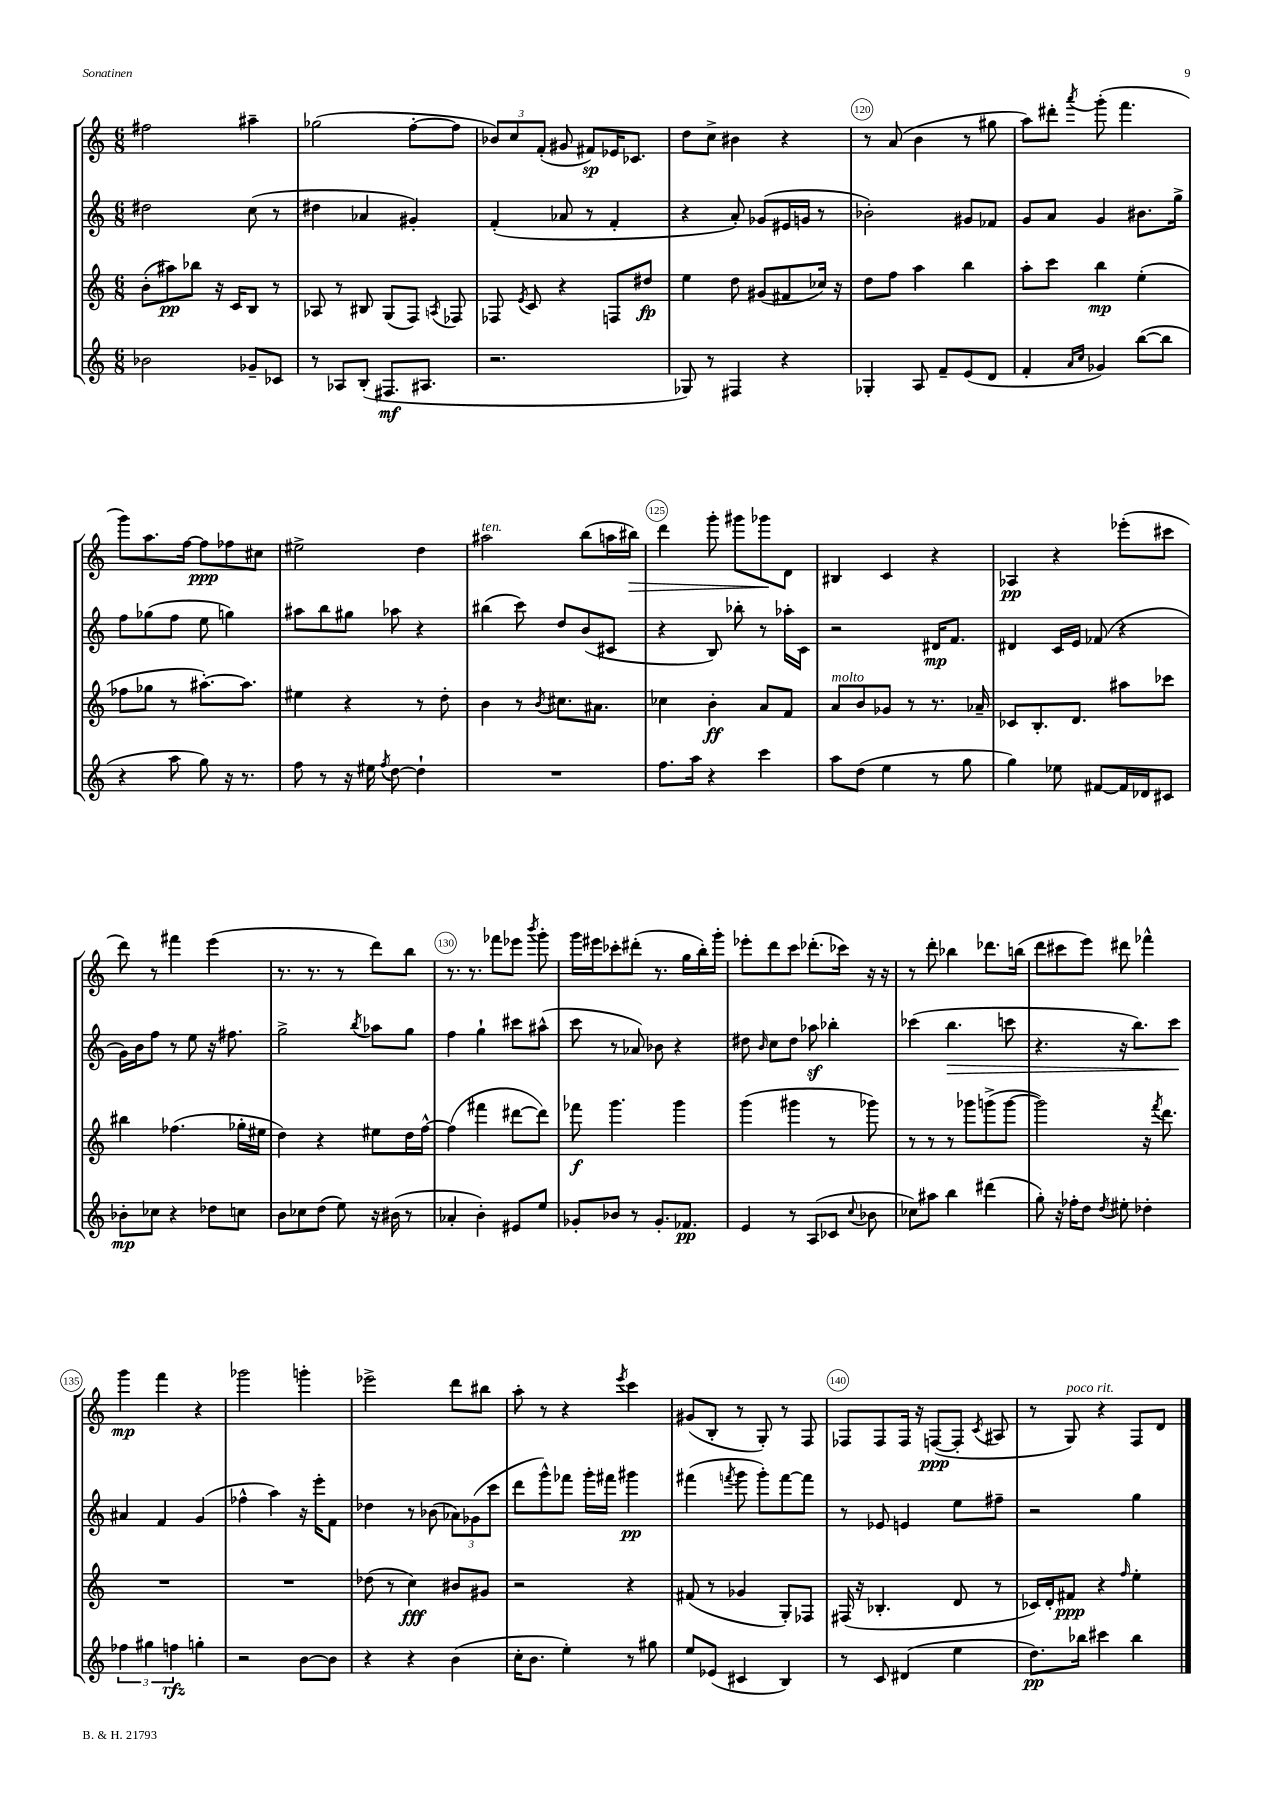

**kern	**dynam	**kern	**dynam	**kern	**dynam	**kern	**dynam
*part4	*part4	*part3	*part3	*part2	*part2	*part1	*part1
*staff4	*staff4	*staff3	*staff3	*staff2	*staff2	*staff1	*staff1
*clefG2	*	*clefG2	*	*clefG2	*	*clefG2	*
*k[]	*	*k[]	*	*k[]	*	*k[]	*
*M6/8	*	*M6/8	*	*M6/8	*	*M6/8	*
=116	=116	=116	=116	=116	=116	=116	=116
2b-X\	.	(8b'\L	.	2dd#X\	.	2ff#X\	.
.	.	8aa#X\)	pp	.	.	.	.
.	.	8bb-X\J	.	.	.	.	.
.	.	16r	.	.	.	.	.
.	.	16c/KL	.	.	.	.	.
8g-X~/L	.	8B/J	.	(8cc\	.	4aa#X~\	.
8c-X/J	.	8r	.	8r	.	.	.
=117	=117	=117	=117	=117	=117	=117	=117
8r	.	8A-X/	.	4dd#X\	.	(2gg-X\	.
8A-X/L	.	8r	.	.	.	.	.
(8B'/J	.	8B#X/	.	4a-X/	.	.	.
8.F#X/L	mf	(8G/L	.	.	.	.	.
.	.	8F/J)	.	4g#X'/)	.	[8ff'\L	.
8.A#X/J	.	.	.	.	.	.	.
.	.	8qAn/	.	.	.	.	.
.	.	8F-X/	.	.	.	8ff\J]	.
=118	=118	=118	=118	=118	=118	=118	=118
2.r	.	8F-X/	.	(4f'/	.	12b-X/L)	.
.	.	.	.	.	.	12cc/	.
.	.	8qe/	.	.	.	.	.
.	.	8c/	.	.	.	.	.
.	.	.	.	.	.	(12f'/J	.
.	.	4r	.	8a-X/	.	8g#X/	.
.	.	.	.	8r	.	8f#X/L)	sp
.	.	8Fn/L	.	4f'/	.	16e-X/K	.
.	.	.	.	.	.	8.c-X/J	.
.	.	8dd#X/J	fp	.	.	.	.
=119	=119	=119	=119	=119	=119	=119	=119
8G-X/)	.	4ee\	.	4r	.	8dd\L	.
8r	.	.	.	.	.	8cc^\J	.
4F#X/	.	8dd\	.	8a'/)	.	4b#X\	.
.	.	(8g#X/L	.	(8g-X/L	.	.	.
4r	.	8f#X/	.	16e#X/L	.	4r	.
.	.	.	.	16gn/JJ	.	.	.
.	.	16cc-X/Jk)	.	8r	.	.	.
.	.	16r	.	.	.	.	.
=120	=120	=120	=120	=120	=120	=120	=120
4G-X'/	.	8dd\L	.	2b-X'\)	.	8r	.
.	.	8ff\J	.	.	.	(8a/	.
8A/	.	4aa\	.	.	.	4b\	.
8f~/L	.	.	.	.	.	.	.
(8e/	.	4bb\	.	8g#X/L	.	8r	.
8d/J	.	.	.	8f-X/J	.	8gg#X\	.
=121	=121	=121	=121	=121	=121	=121	=121
4f'/	.	8aa'\L	.	8g/L	.	8aa\L)	.
.	.	8ccc\J	.	8a/J	.	8ddd#X'\J	.
16qqa/LL	.	.	.	.	.	.	.
16qqcc/JJ	.	.	.	.	.	8qaaa/	.
4g-X/)	.	4bb\	mp	4g/	.	(8ggg'\	.
.	.	.	.	.	.	4.fff\	.
([8bb\L	.	(4ee'\	.	8.b#X\L	.	.	.
8bb\J]	.	.	.	.	.	.	.
.	.	.	.	16gg^\Jk	.	.	.
!!LO:LB:g=z
=122	=122	=122	=122	=122	=122	=122	=122
4r	.	8ff-X\L	.	8ff\L	.	8ggg\L)	.
.	.	8gg-X\J	.	(8gg-X\	.	8.aa\	.
8aa\	.	8r	.	8ff\J	.	.	.
.	.	.	.	.	.	[16ff\Jk	.
8gg\)	.	[8.aa#X'\L)	.	8ee\	.	8ff\L]	ppp
16r	.	.	.	4ggn\)	.	8ff-X\	.
8.r	.	8.aa#\J]	.	.	.	.	.
.	.	.	.	.	.	8cc#X\J	.
=123	=123	=123	=123	=123	=123	=123	=123
8ff\	.	4ee#X\	.	8aa#X\L	.	2ee#X^\	.
8r	.	.	.	8bb\	.	.	.
16r	.	4r	.	8gg#X\J	.	.	.
16ee#X\	.	.	.	.	.	.	.
8qff/	.	.	.	.	.	.	.
[8dd\	.	.	.	8aa-X\	.	.	.
4dd`\]	.	8r	.	4r	.	4dd\	.
.	.	8dd'\	.	.	.	.	.
=124	=124	=124	=124	=124	=124	=124	=124
!	!	!	!	!	!	!LO:TX:a:i:t=ten.	!
2.r	.	4b\	.	(4bb#X\	.	2aa#X\	.
.	.	8r	.	8ccc\)	.	.	.
.	.	8qb/	.	.	.	.	.
.	.	8.cc#X\L	.	8dd/L	.	.	.
.	.	.	.	(8b/	.	(8bb\L	.
.	.	8.a#X\J	.	.	.	.	.
.	.	.	.	8c#X/J	.	16aan\L	.
!	!	!	!	!	!	!	!LO:HP:b
.	.	.	.	.	.	16bb#X\JJ)	>
=125	=125	=125	=125	=125	=125	=125	=125
8.ff\L	.	4cc-X\	.	4r	.	4ddd\	.
16aa\Jk	.	.	.	.	.	.	.
4r	.	4b'\	ff	8B/)	.	8ggg'\	.
.	.	.	.	8bb-X'\	.	8ggg#X\L	.
4ccc\	.	8a/L	.	8r	.	8ggg-X\	.
.	.	8f/J	.	16aa-X'\LL	.	8d\J	]
.	.	.	.	16c\JJ	.	.	.
=126	=126	=126	=126	=126	=126	=126	=126
!	!	!LO:TX:a:i:t=molto	!	!	!	!	!
8aa\L	.	8a/L	.	2r	.	4B#X/	.
(8dd\J	.	8b/	.	.	.	.	.
4ee\	.	8g-X/J	.	.	.	4c/	.
.	.	8r	.	.	.	.	.
8r	.	8.r	.	16d#X/KL	mp	4r	.
.	.	.	.	8.f/J	.	.	.
8gg\	.	.	.	.	.	.	.
.	.	16a-X~/	.	.	.	.	.
=127	=127	=127	=127	=127	=127	=127	=127
4gg\)	.	8c-X/L	.	4d#X/	.	4A-X/	pp
.	.	8.B'/	.	.	.	.	.
8ee-X\	.	.	.	16c/LL	.	4r	.
.	.	8.d/J	.	16e/JJ	.	.	.
[8f#X/L	.	.	.	(8f-X/	.	.	.
16f#/L]	.	8aa#X\L	.	4r	.	(8eee-X'\L	.
16d-X/J	.	.	.	.	.	.	.
8c#X/J	.	8ccc-X\J	.	.	.	8ccc#X\J	.
!!LO:LB:g=z
=128	=128	=128	=128	=128	=128	=128	=128
8b-X'\L	mp	4bb#X\	.	16g\LL)	.	8ddd\)	.
.	.	.	.	16b\J	.	.	.
8cc-X\J	.	.	.	8ff\J	.	8r	.
4r	.	(4.ff-X\	.	8r	.	4fff#X\	.
.	.	.	.	8ee\	.	.	.
8dd-X\L	.	.	.	16r	.	(4eee\	.
.	.	.	.	8.ff#X\	.	.	.
8ccn\J	.	16gg-X'\LL	.	.	.	.	.
.	.	16ee#X\JJ	.	.	.	.	.
=129	=129	=129	=129	=129	=129	=129	=129
8b\L	.	4dd\)	.	2gg^\	.	8.r	.
8cc-X\	.	.	.	.	.	.	.
.	.	.	.	.	.	8.r	.
(8dd\J	.	4r	.	.	.	.	.
8ee\)	.	.	.	.	.	8r	.
.	.	.	.	8qbb/	.	.	.
16r	.	8ee#X\L	.	8aa-X\L	.	8ddd\L)	.
(16b#X\	.	.	.	.	.	.	.
8r	.	16dd\L	.	8gg\J	.	8bb\J	.
.	.	[16ff^^\JJ	.	.	.	.	.
=130	=130	=130	=130	=130	=130	=130	=130
4a-X'/	.	(4ff\]	.	4ff\	.	8.r	.
.	.	.	.	.	.	8.r	.
4b'\)	.	4fff#X\	.	4gg`\	.	.	.
.	.	.	.	.	.	8fff-X\L	.
8e#X/L	.	[8ddd#X\L	.	8ccc#X\L	.	8eee-X\J	.
.	.	.	.	.	.	8qbbb/	.
8ee/J	.	8ddd#\J])	.	(8aa#X^^\J	.	8ggg'\	.
=131	=131	=131	=131	=131	=131	=131	=131
8g-X'/L	.	8fff-X\	f	8ccc\	.	16ggg\LL	.
.	.	.	.	.	.	16eee#X\J	.
8b-X/J	.	4.ggg\	.	8r	.	8ccc-X'\	.
8r	.	.	.	8a-X/)	.	(8ddd#X'\J	.
8.g-'/L	.	.	.	8b-X\	.	8.r	.
.	.	4ggg\	.	4r	.	.	.
8.f-X/J	pp	.	.	.	.	16gg\LL	.
.	.	.	.	.	.	16bb'\)	.
.	.	.	.	.	.	16ggg'\JJ	.
=132	=132	=132	=132	=132	=132	=132	=132
4e/	.	(4ggg\	.	8dd#X\	.	8eee-X'\L	.
.	.	.	.	16qqb/	.	.	.
.	.	.	.	8cc\L	.	8ddd\	.
8r	.	4ggg#X\	.	8dd#\J	.	8ccc\J	.
(8A/L	.	.	.	8aa-Xz\	.	(8.ddd-X'\L	.
8c-X/J	.	8r	.	4bb-X'\	.	.	.
.	.	.	.	.	.	16ccc-X\Jk)	.
8qqcc/	.	.	.	.	.	.	.
8b-X\	.	8ggg-X\)	.	.	.	16r	.
.	.	.	.	.	.	16r	.
=133	=133	=133	=133	=133	=133	=133	=133
8cc-X\L)	.	8r	.	(4ccc-X\	.	8r	.
8aa#X\J	.	8r	.	.	.	8ddd'\	.
!	!	!	!	!	!LO:HP:b	!	!
4bb\	.	8r	.	4.bb\	>	4bb-X\	.
.	.	8ggg-X\L	.	.	.	.	.
(4ddd#X\	.	(8gggn^\	.	.	.	8.ddd-X\L	.
.	.	[8ggg\J	.	8cccn\	.	.	.
.	.	.	.	.	.	(16bbn\Jk	.
=134	=134	=134	=134	=134	=134	=134	=134
8gg'\)	.	2ggg\])	.	4.r	.	8ddd\L	.
16r	.	.	.	.	.	8ccc#X\	.
16ff-X'\KL	.	.	.	.	.	.	.
8dd\J	.	.	.	.	.	8eee\J)	.
8qdd/	.	.	.	.	.	.	.
8ee#X'\	.	.	.	16r	.	8ddd#X\	.
.	.	.	.	8.bb\L)	.	.	.
4dd-X'\	.	16r	.	.	.	4fff-X^^\	.
.	.	8qfff/	.	.	.	.	.
.	.	8.ddd\	.	.	.	.	.
.	.	.	.	8ccc\J	.	.	.
.	.	.	.	.	]	.	.
!!LO:LB:g=z
=135	=135	=135	=135	=135	=135	=135	=135
6ff-X\	.	2.r	.	4a#X/	.	4ggg\	mp
6gg#X\	.	.	.	.	.	.	.
.	.	.	.	4f/	.	4fff\	.
6ffn\	rfz	.	.	.	.	.	.
4ggn'\	.	.	.	(4g/	.	4r	.
=136	=136	=136	=136	=136	=136	=136	=136
2r	.	2.r	.	4ff-X^^\	.	2ggg-X\	.
.	.	.	.	4aa\)	.	.	.
[8b\L	.	.	.	16r	.	4gggn'\	.
.	.	.	.	16eee'\KL	.	.	.
8b\J]	.	.	.	8f\J	.	.	.
=137	=137	=137	=137	=137	=137	=137	=137
4r	.	(8dd-X\	.	4dd-X\	.	2eee-X^\	.
.	.	8r	.	.	.	.	.
4r	.	4cc\)	fff	8r	.	.	.
.	.	.	.	(8b-X\	.	.	.
(4b\	.	8b#X/L	.	12a-X\L)	.	8ddd\L	.
.	.	.	.	(12g-X\	.	.	.
.	.	8g#X/J	.	.	.	8bb#X\J	.
.	.	.	.	12ccc\J	.	.	.
=138	=138	=138	=138	=138	=138	=138	=138
16cc'\KL	.	2r	.	8ddd\L	.	8aa'\	.
8.b\J	.	.	.	.	.	.	.
.	.	.	.	8ggg^^\)	.	8r	.
4ee'\)	.	.	.	8fff-X\J	.	4r	.
.	.	.	.	16ggg'\LL	.	.	.
.	.	.	.	16fff#X\JJ	.	.	.
.	.	.	.	.	.	8qeee/	.
8r	.	4r	.	4ggg#X\	pp	4ccc\	.
8gg#X\	.	.	.	.	.	.	.
=139	=139	=139	=139	=139	=139	=139	=139
8ee/L	.	(8f#X/	.	(4fff#X\	.	(8g#X/L	.
(8e-X/J	.	8r	.	.	.	8B'/J	.
.	.	.	.	8qfffn/	.	.	.
4c#X/	.	4g-X/	.	8ggg\	.	8r	.
.	.	.	.	8ggg'\L)	.	8G'/)	.
4B/)	.	8G'/L)	.	[8fff\	.	8r	.
.	.	8F-X/J	.	8fff\J]	.	8F/	.
=140	=140	=140	=140	=140	=140	=140	=140
8r	.	(16F#X/	.	8r	.	8F-X/L	.
.	.	16r	.	.	.	.	.
8c/	.	4.B-X'/	.	8e-X/	.	8F-/	.
(4d#X/	.	.	.	4en/	.	16F-/Jk	.
.	.	.	.	.	.	16r	.
.	.	.	.	.	.	([8Fn/L	ppp
4ee\	.	8d/	.	8ee\L	.	8F'/J]	.
.	.	.	.	.	.	8qc/	.
.	.	8r	.	8ff#X~\J	.	8A#X/	.
=141	=141	=141	=141	=141	=141	=141	=141
8.dd\L)	pp	16c-X/LL)	.	2r	.	8r	.
.	.	16d'/J	.	.	.	.	.
!	!	!	!	!	!	!LO:TX:a:i:t=poco rit.	!
.	.	8f#X/J	ppp	.	.	8G/)	.
16bb-X\Jk	.	.	.	.	.	.	.
4ccc#X\	.	4r	.	.	.	4r	.
.	.	16qqff/	.	.	.	.	.
4bb-\	.	4ee'\	.	4gg\	.	8F/L	.
.	.	.	.	.	.	8d/J	.
==	==	==	==	==	==	==	==
*-	*-	*-	*-	*-	*-	*-	*-
